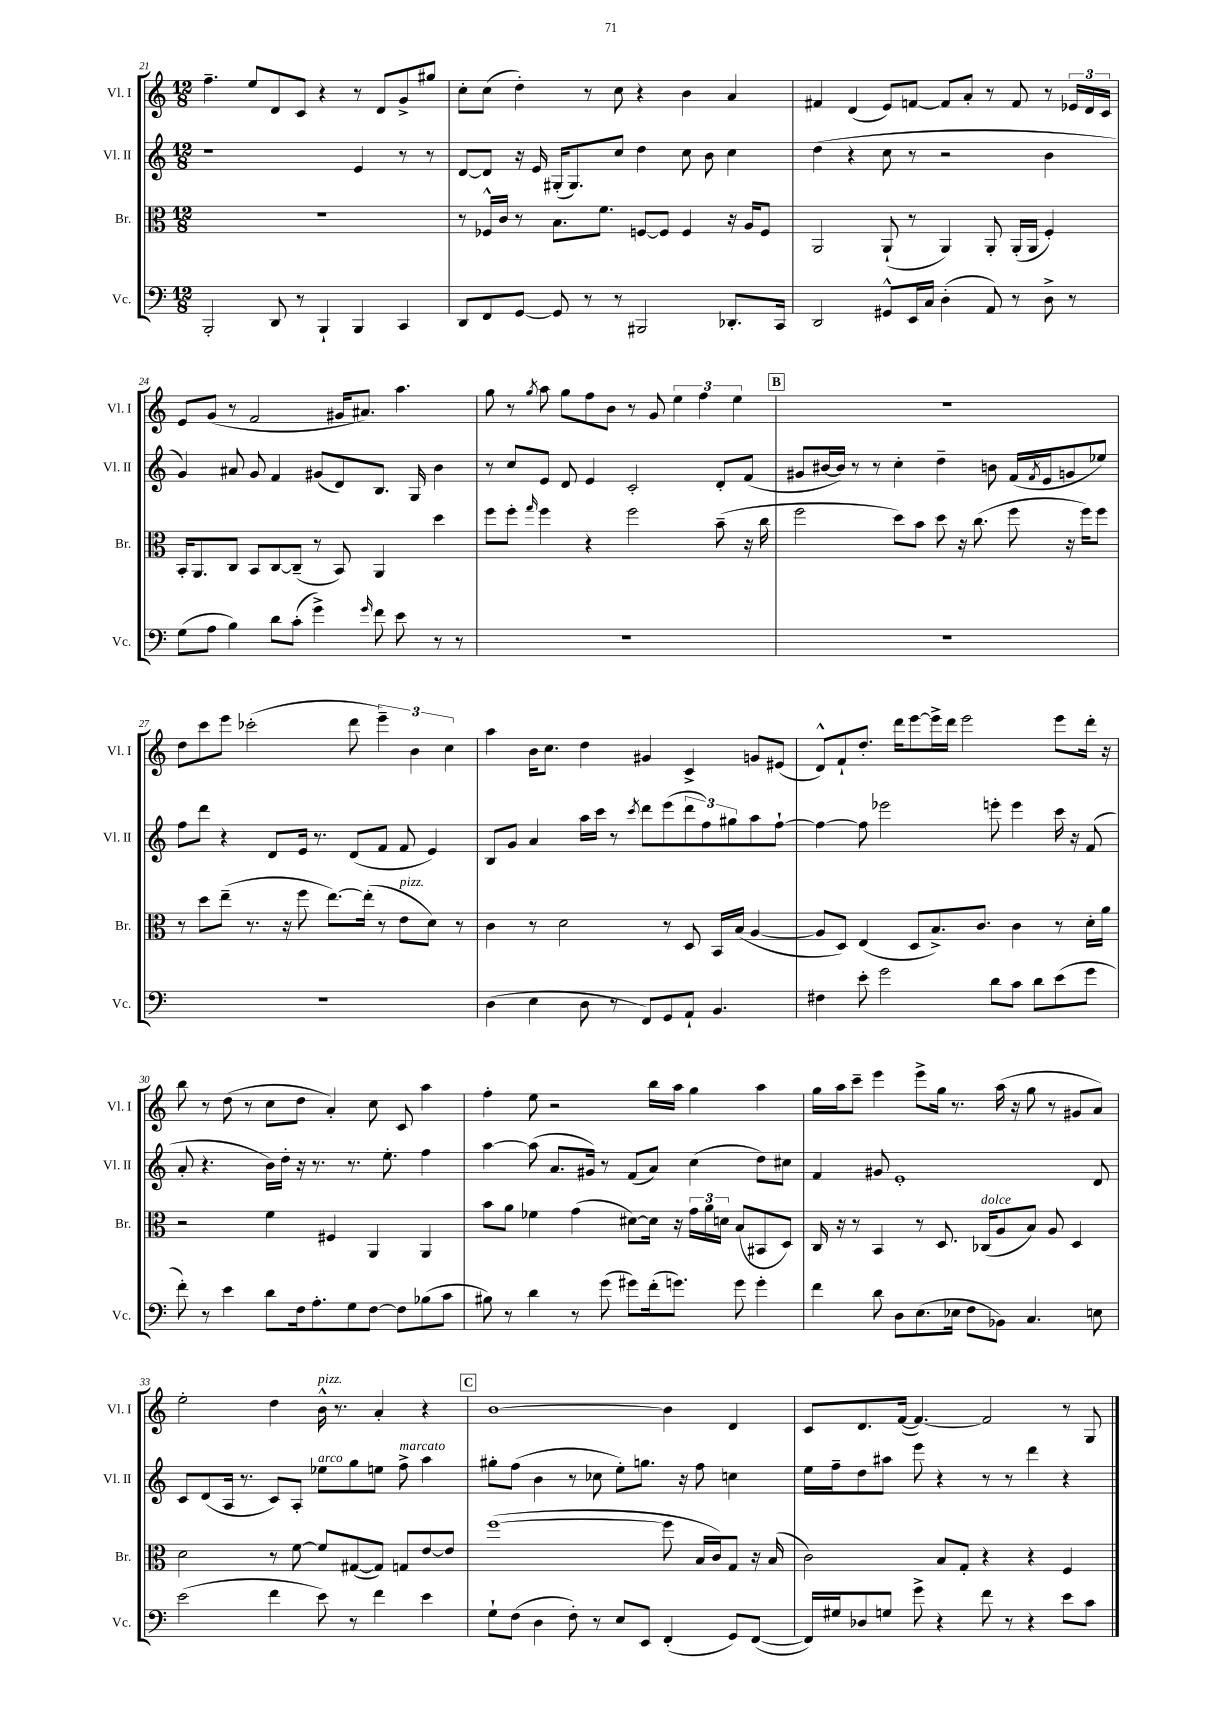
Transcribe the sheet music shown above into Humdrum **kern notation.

**kern	**kern	**kern	**kern
*part4	*part3	*part2	*part1
*staff4	*staff3	*staff2	*staff1
*I"Vc.	*I"Br.	*I"Vl. II	*I"Vl. I
*I'Vc.	*I'Br.	*I'Vl. II	*I'Vl. I
*clefF4	*clefC3	*clefG2	*clefG2
*k[]	*k[]	*k[]	*k[]
*M12/8	*M12/8	*M12/8	*M12/8
=21	=21	=21	=21
2BBB'/	1.r	1r	4.ff~\
.	.	.	8ee/L
8DD/	.	.	8d/
8r	.	.	8c/J
4BBB`/	.	.	4r
4BBB/	.	4e/	8r
.	.	.	8d/L
4CC/	.	8r	8g^/
.	.	8r	8gg#X/J
=22	=22	=22	=22
8DD/L	8r	[8d/L	8cc'\L
8FF/	16F-X^^/LL	8d/J]	(8cc\J
.	16c/JJ	.	.
[8GG/J	8r	16r	4dd'\)
.	.	16e/	.
8GG/]	8.B\L	(16G#X'/KL	.
.	.	8.G#/)	.
8r	.	.	8r
.	8.f\J	.	.
8r	.	8cc/J	8cc\
2BBB#X/	[8Fn/L	4dd\	4r
.	8F/J]	.	.
.	4F/	8cc\	4b\
.	.	8b\	.
8.DD-X'/L	16r	4cc\	4a/
.	16A/KL	.	.
.	8F/J	.	.
16CC/Jk	.	.	.
=23	=23	=23	=23
2DD/	2AA/	(4dd\	4f#X/
.	.	4r	(4d/
8GG#X^^/L	(8AA`/	8cc\	8e/L)
16EE/L	8r	8r	[8fn/J
16C/JJ	.	.	.
(4D'\	4AA/)	2r	8f/L]
.	.	.	8a'/J
8AA/)	8AA'/	.	8r
8r	(16AA'/LL	.	8f/
.	16AA/JJ	.	.
8D^\	4F'/)	4b\	8r
8r	.	.	24e-X/LL
.	.	.	24d/
.	.	.	24c/JJ
!!LO:LB:g=z
=24	=24	=24	=24
(8G\L	16BB'/KL	4g/)	8e/L
.	8.AA/	.	.
8A\J	.	.	(8g/J
4B\)	8C/J	8a#X/	8r
.	8BB/L	8g/	2f/
8d\L	[8C/	4f/	.
(8c'\J	(8C~/J]	.	.
4g^\)	8r	(8g#X/L	.
.	8BB/)	8d/)	16g#X/KL
.	.	.	8.a#X/J)
16qqg/	.	.	.
8f\	4AA/	8.B/J	.
8e\	.	.	4.aa\
.	.	16G/	.
8r	4dd\	4b\	.
8r	.	.	.
=25	=25	=25	=25
1.r	8ff\L	8r	8gg\
.	8ff'\J	8cc/L	8r
.	16qqgg/	.	8qgg/
.	4ff\	8e/J	8aa\
.	.	8d/	8gg\L
.	4r	4e/	8ff\
.	.	.	8b\J
.	2ff\	2c'/	8r
.	.	.	8g/
.	.	.	6ee\
.	.	.	6ff\
.	(8b~\	8d'/L	.
.	.	.	6ee\
.	16r	(8f/J	.
.	16cc\	.	.
!!LO:REH:place=s1:t=B
=26	=26	=26	=26
1.r	2ff\	8g#X/L	1.r
.	.	[16b#X/L	.
.	.	16b#/JJ])	.
.	.	8r	.
.	.	8r	.
.	8dd\L)	4cc'\	.
.	8b\J	.	.
.	8dd\	4dd~\	.
.	16r	.	.
.	(8.cc\	.	.
.	.	8bn\	.
.	8ff\	(16f/LL	.
.	.	8qf/	.
.	.	16e/J	.
.	16r	8gn/	.
.	16ff\KL)	.	.
.	8ff\J	8ee-X/J)	.
!!LO:LB:g=z
=27	=27	=27	=27
1.r	8r	8ff\L	8dd\L
.	8dd\L	8ddd\J	8ccc\
.	(8ee~\J	4r	8eee\J
.	8.r	.	(2ccc-X'\
.	.	8d/L	.
.	16r	.	.
.	8ff\	16e/Jk	.
.	.	8.r	.
.	[8.ee\L)	.	.
.	.	(8d/L	8ddd\
.	(16ee'\Jk]	.	.
.	8r	8f/J	6eee~\)
!	!LO:TX:a:i:t=pizz.	!	!
.	8e\L	8f/	.
.	.	.	6b\
.	8d\J)	4e/)	.
.	.	.	6cc\
.	8r	.	.
=28	=28	=28	=28
(4D\	4c\	8B/L	4aa\
.	.	8g/J	.
4E\	8r	4a/	16b\KL
.	.	.	8.cc\J
.	2d\	.	.
8D\	.	16aa\LL	4dd\
.	.	16ccc\JJ	.
8r	.	8r	.
.	.	8qccc/	.
8FF/L)	.	8ddd\L	4g#X/
8GG/	8r	(8eee\	.
8AA`/J	8D/	12ddd\	4c^/
.	.	12ff\)	.
4.BB/	16BB/LL	.	.
.	.	12gg#X\	.
.	(16B/JJ	.	.
.	[4A/	8aa\	8gn/L
.	.	[8ff`\J	(8e#X/J
=29	=29	=29	=29
4F#X\	8A/L]	4ff\_	8d^^/L)
.	8D/J)	.	8f`/
8e'\	(4E/	8ff\]	8.dd'/J
2g\	.	2eee-X\	.
.	.	.	16ddd\KL
.	8D/L	.	[8eee\
.	8.B^/)	.	16eee^\L]
.	.	.	16ddd\JJ
.	.	.	2eee\
.	8.c/J	.	.
8d\L	.	8eeen'\	.
8c\J	4c\	4eee\	.
8d\L	.	.	.
(8e\	8r	16ccc\	8eee\L
.	.	16r	.
8g\J	16d'\LL	(8f/	16ddd'\Jk
.	16a\JJ	.	16r
!!LO:LB:g=z
=30	=30	=30	=30
8f'\)	2r	8a'/	8bb\
8r	.	4.r	8r
4e\	.	.	(8dd\
.	.	.	8r
8d\L	4f\	16b\LL)	8cc\L
.	.	16dd'\JJ	.
16F\k	.	16r	8dd\J
8.A'\	.	8.r	.
.	4F#X/	.	4a'/)
8G\	.	8.r	.
[8F\J	4AA/	.	8cc\
.	.	8.ee'\	.
8F\L]	.	.	8c/
(8B-X\	4AA/	4ff\	4aa\
8c\J	.	.	.
=31	=31	=31	=31
8B#X\)	8b\L	[4aa\	4ff'\
8r	8a\J	.	.
4d\	4f-X\	(8aa\]	8ee\
.	.	8.a/L	2r
8r	(4g\	.	.
.	.	16g#X/Jk)	.
(8g\	.	8r	.
8g#X\L)	[8d#X\L)	(8f/L	.
(16f'\k	16d#\Jk]	8a/J)	16bb\LL
8.gn\J)	16r	.	16aa\JJ
.	24g\LL	(4cc\	4gg\
.	24a\	.	.
.	24dn\JJ	.	.
8g\	(8B/L	.	.
4g'\	8BB#X/	8dd\L)	4aa\
.	8D/J)	8cc#X\J	.
=32	=32	=32	=32
4f\	16C/	4f/	16gg\LL
.	16r	.	16aa\J
.	8r	.	8ccc~\J
8d\	4BB/	8g#X/	4eee\
8D\L	.	1e'	.
(8.E\	8r	.	8eee^\L
.	8.D/	.	16gg\Jk
16E-X\Jk	.	.	8.r
8F\L	.	.	.
!	!LO:TX:a:i:t=dolce	!	!
.	(16C-X/KL	.	.
8BB-X\J)	8A/	.	(16aa\
.	.	.	16r
4.C/	8B/J)	.	8gg\
.	8A/	.	8r
.	4D/	.	8g#X/L
8En\	.	8d/	8a/J)
!!LO:LB:g=z
=33	=33	=33	=33
(2e\	2d\	8c/L	2ee'\
.	.	(8d/	.
.	.	16A/Jk	.
.	.	8.r	.
4f\	8r	8c/L)	4dd\
.	[8f\	8A'/J	.
!	!	!	!LO:TX:a:i:t=pizz.
!	!	!LO:TX:a:i:t=arco	!
8e\)	8f/L]	8ee-X\L	16b^^\
.	.	.	8.r
8r	([8G#X/	8gg\	.
4f\	8G#/J])	8een\J	4a'/
!	!	!LO:TX:a:i:t=marcato	!
.	8Gn/L	8ff^\	.
4e\	[8e/	4aa\	4r
.	8e/J]	.	.
!!LO:REH:place=s1:t=C
=34	=34	=34	=34
8G`\L	([1ff	8gg#X'\L	[1b
(8F\J	.	(8ff\J	.
4D\	.	4b\	.
8F'\)	.	8r	.
8r	.	8cc-X\	.
8E/L	.	8ee'\L)	.
8EE/J	.	8.ggn\J	.
(4FF'/	8ff\]	.	4b\]
.	.	16r	.
.	16B/LL	8ff\	.
.	16c/J)	.	.
8GG/L)	8G/J	4ccn\	4d/
([8FF/J	16r	.	.
.	(16B/	.	.
=35	=35	=35	=35
16FF/LL])	2c\)	16ee\LL	8c/L
16G#X/J	.	16ff~\J	.
8D-X/	.	8dd\	8.d/
8Gn/J	.	8aa#X\J	.
.	.	.	([16f/Jk
8g^\	.	8eee\	4.f/_)
4r	8B/L	4r	.
.	8G'/J	.	.
8f\	4r	8r	2f/]
8r	.	8r	.
4r	4r	4ddd\	.
8e\L	4F/	4r	8r
8c\J	.	.	8G/
==	==	==	==
*-	*-	*-	*-
